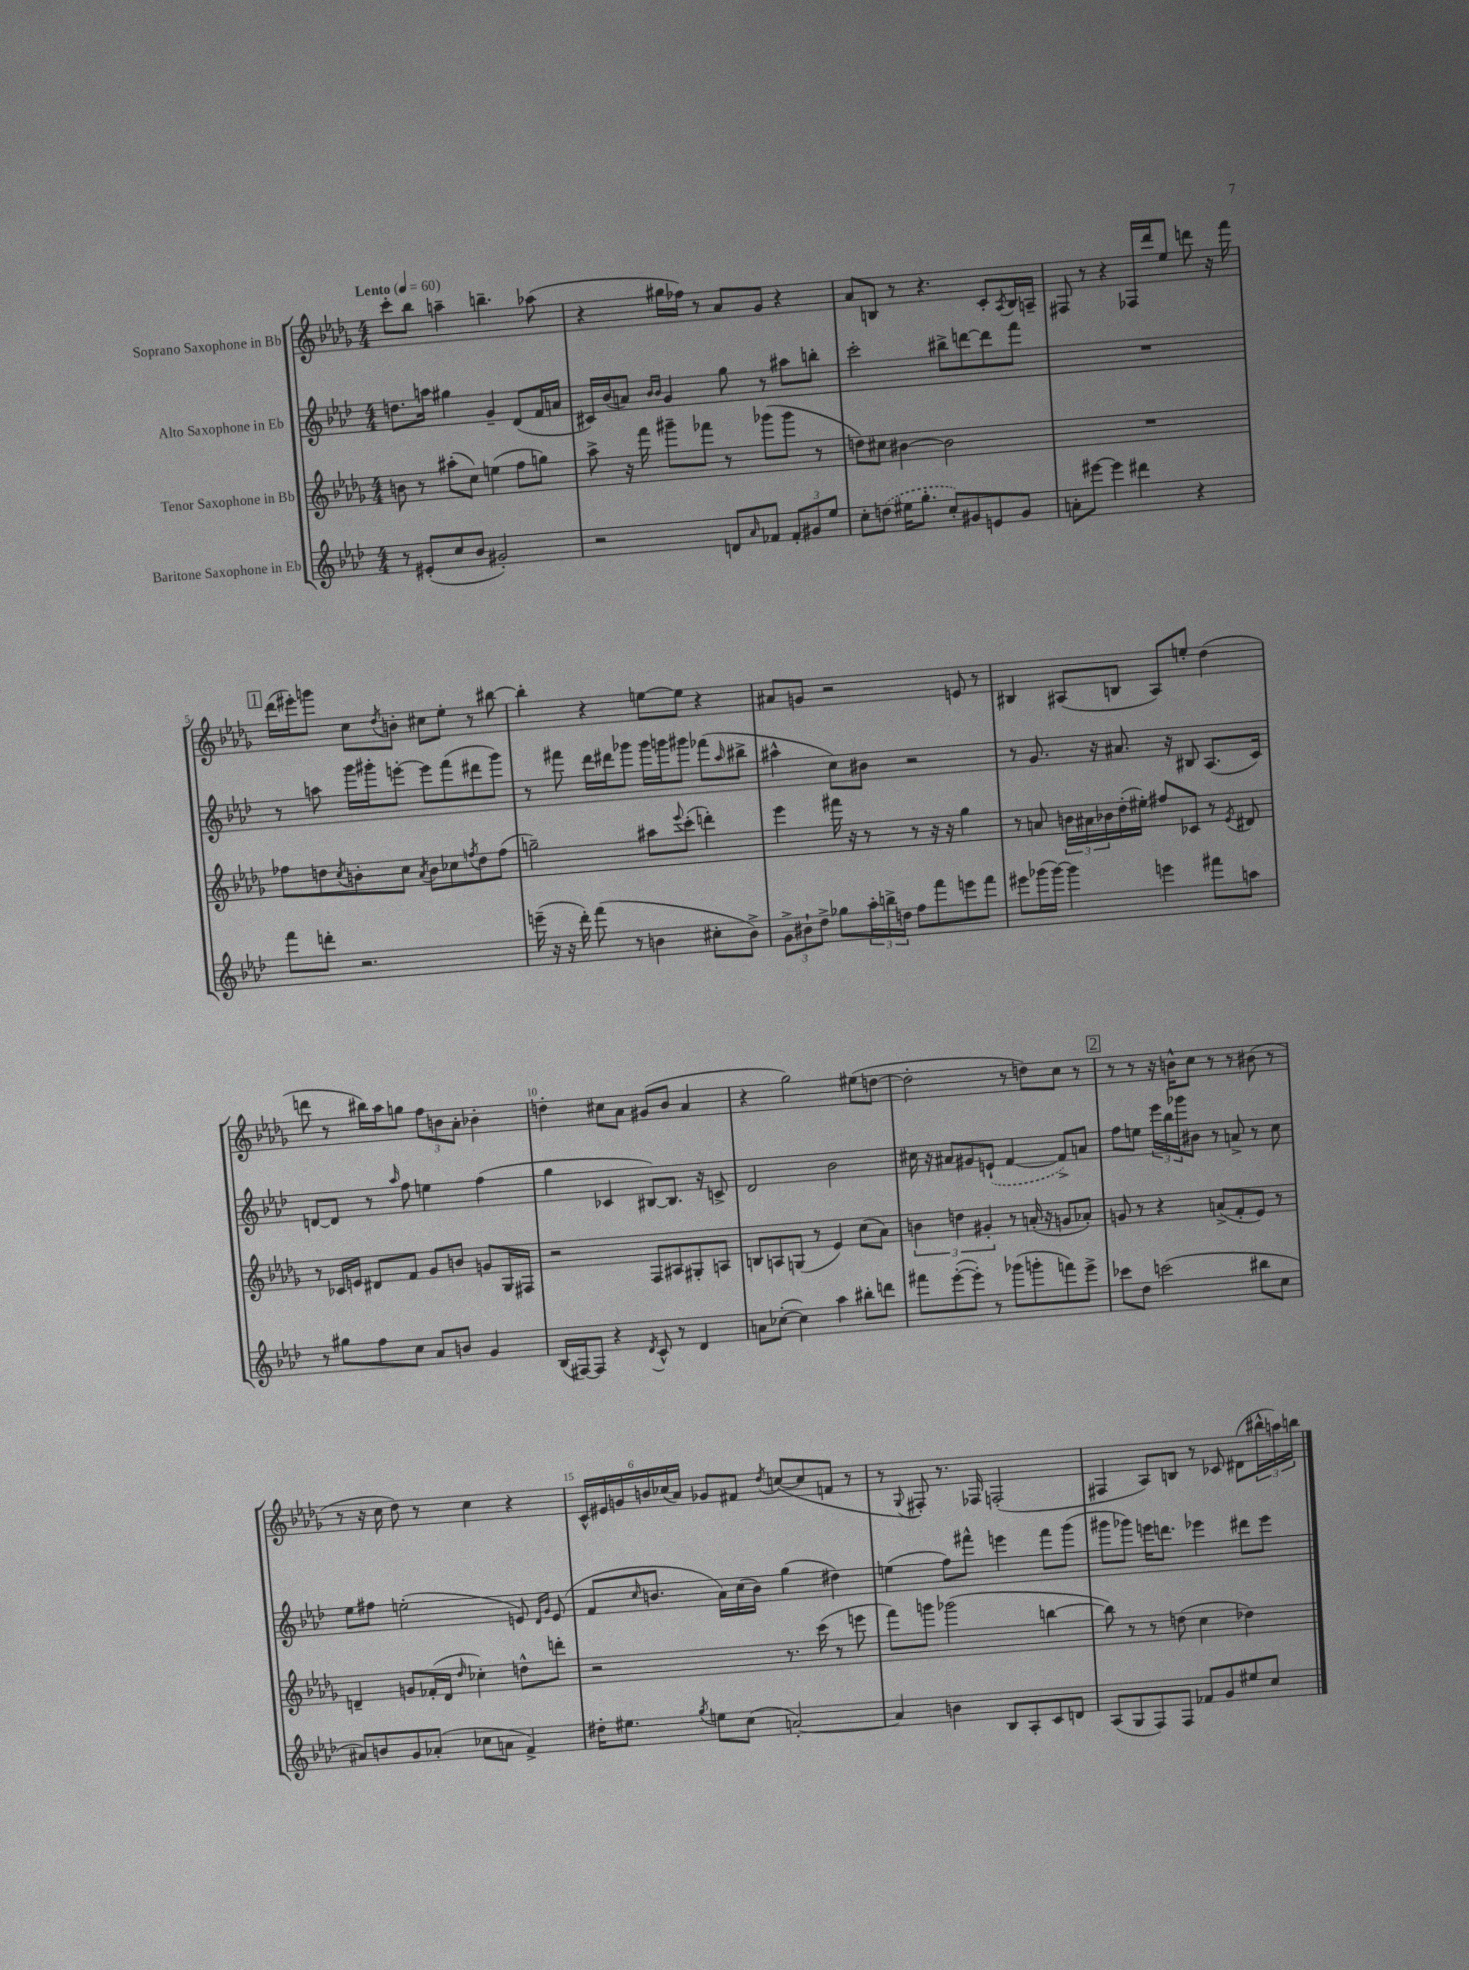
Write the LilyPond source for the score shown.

<<
\new StaffGroup <<
\new Staff = "s0" \with { instrumentName = "Soprano Saxophone in Bb" } {
    \clef treble \key des \major \numericTimeSignature \time 4/4 \tempo "Lento" 4 = 60
    c'''8-. bes''8 a''4-- b''4.-- aes''8( |
    r4 gis''16 fes''16) r8 aes'8 ges'8 r4 |
    aes'8 b8 r8 r4. c'8-. \acciaccatura { aes8 } b16 a16-- |
    fis8 r8 r4 fes16 des'''16 ees''8 d'''8 r16 f'''16 |
    \mark \markup { \box "1" } des'''16( eis'''16-.) g'''8 c''8 \acciaccatura { des''8 } b'8-. cis''8 ees''8-. r8 bis''8~ |
    bis''4-. r4 e''8~ e''8 r4 |
    ais'8 g'8 r2 e'8 r8 |
    bis4 ais8( b8 ais8) e''8-. des''4( |
    d'''8 r8 bis''16) aes''16 g''8 \tuplet 3/2 { f''8 b'8 aes'8-. } bes'4-. |
    d''4-. cis''8 aes'8 gis'8( bes'8 aes'4 |
    r4 ges''2) eis''8( d''8~ |
    d''2-. r8 d''8) c''8 r8 |
    \mark \markup { \box "2" } r8 r8 r16 b'16-^ c''8 r8 r8 bis'8( r8 |
    r8 r16 c''16 des''8) r8 c''4 r4 |
    \tuplet 6/4 { c'16-^ eis'16 g'16 b'16 ces''16( aes'16) } ges'8 fis'8 \acciaccatura { des''8 } c''8~( c''8 f'8 r8 |
    r8 \appoggiatura { ges8 } fis8-.) r8. fes16 f2-.( |
    fis4 aes8) b8 r8 ces'8 dis'8( \tuplet 3/2 { bis''16-^ a''16) b''16 } \bar "|." |
}
\new Staff = "s1" \with { instrumentName = "Alto Saxophone in Eb" } {
    \clef treble \key aes \major \numericTimeSignature \time 4/4
    d''8. a''16 gis''4 g'4-- des'8( f'16 a'16 |
    cis'16) bes'16( a'8) \grace { bes'16 bes'16 } g'4 g''8 r8 ais''8 b''8-. |
    c'''2-. bis''8-> d'''8~ d'''8 f'''8 |
    R1 |
    \mark \markup { \box "1" } r8 a''8 g'''16 gis'''16-. e'''8~-. e'''8 f'''8( dis'''8 gis'''8) |
    r8 fis'''8 des'''16 dis'''16 ges'''8 ges'''16 g'''16 gis'''8 fes'''8( \grace { aes''16 } bis''8-> |
    ais''4-^ c''8) bis'8 r2 |
    r8 g'8. r16 ais'8. r16 bis8 aes8.( c'16) |
    d'8~ d'8 r8 \grace { aes''16 } f''8 e''4 f''4( |
    g''4 ces'4 bis8~) bis8. r16 c'8-> |
    des'2 bes'2 |
    cis''16 r16 ais'8 gis'8 \once \slurDashed e'8-!( f'4~ f'8->) a'8 |
    \mark \markup { \box "2" } f''8 e''8 \tuplet 3/2 { ees'''16 bes''16 ges'''16 } bis'8 r8 a'8-> r8 c''8 |
    ees''8 fis''8 e''2-.( e'8) \grace { des'16 g'16 } e'8( |
    f'8 \grace { c''16 } b'8. aes'16) c''16( b'16) g''4( dis''4) |
    e''4( f''8) fis'''8-^ e'''4 fis'''8 g'''8( |
    gis'''8 ges'''8) e'''16 d'''8. ees'''4 dis'''8 ees'''8 \bar "|." |
}
\new Staff = "s2" \with { instrumentName = "Tenor Saxophone in Bb" } {
    \clef treble \key des \major \numericTimeSignature \time 4/4
    b'8 r8 ais''8-.( c''8) e''4( f''8 g''8) |
    aes''8-> r16 f'''16 gis'''8-- fes'''8 r8 ges'''8( ges'''8 r8 |
    d''8) cis''8 bis'4~ bis'2 |
    R1 |
    \mark \markup { \box "1" } fes''8 d''8 \acciaccatura { c''8 } b'8-. c''8 \acciaccatura { aes'8 } b'8 ces''8 \acciaccatura { f''8 } d''8 f''8( |
    g''2--) ais''8 \appoggiatura { ees'''8 } c'''8-.( d'''4-.) |
    ees'''4 fis'''16 r16 r8 r8 r16 r16 ges''4 |
    r8 a'8 \tuplet 3/2 { b'16 ais'16 bes'16 } des''16-.( eis''16-.) fis''8 ces'8 r8 \acciaccatura { ees'8 } dis'8 |
    r8 ces'16 e'16 dis'8 f'8 ges'8 b'8 g'8 ges16 fis16 |
    r2 f8 ais8 gis8-. a8 |
    b8 a8 g8( r8 ees'4) c''8( aes'8) |
    \tuplet 3/2 { b'4 d''4 gis'4-. } r8 a'16-.( r16 g'8 aes'8-.) |
    \mark \markup { \box "2" } g'8 r8 r4 a'8->( f'8-. ees'8) r8 |
    d'4-- g'8 fes'16-.( d'16 \grace { des''16 } ces''4-.) d''8-^ d'''8-. |
    r2 r8. c'''16( r8 e'''8 |
    f'''8) g'''8 ges'''2( b''4~ |
    b''8) r8 r8 d''8( c''4 des''4) \bar "|." |
}
\new Staff = "s3" \with { instrumentName = "Baritone Saxophone in Eb" } {
    \clef treble \key aes \major \numericTimeSignature \time 4/4
    r8 eis'8-.( c''8 bes'8 gis'2-.) |
    r2 d'8 \grace { aes'16 } fes'8 \tuplet 3/2 { fes'8-. gis'8 ees''8 } |
    c''8-. \once \slurDashed d''8( eis''16 g''8.-. c''8-.) gis'8 e'8 gis'8 |
    a'8-. eis'''8~ eis'''4 dis'''4 r4 |
    \mark \markup { \box "1" } f'''8 d'''8-. r2. |
    e'''16--( r16 r16 des'''16-.) f'''8( r8 b'4 cis''8-. b'8->) |
    \tuplet 3/2 { g'8-> bis'8-! des''8-> } ges''8 \tuplet 3/2 { aes''16-. b''16-> d''16 } f''8 f'''8 e'''8 f'''8 |
    eis'''8 ges'''16( ges'''16~) ges'''4 e'''4 fis'''8 a''8 |
    r8 gis''8 f''8 c''8 aes'8 b'8 g'4 |
    bes16( fis16~) fis8 r4 \acciaccatura { des'8 } c'8-^ r8 des'4 |
    a'8 ces''8~-.( ces''4) aes''4 bis''8-. d'''8 |
    fis'''8 ees'''8~-.( ees'''8-.) r8 ges'''8( g'''8-. f'''8) ees'''8-> |
    \mark \markup { \box "2" } ces'''8 des''8 c'''2( bis''8 c''8 |
    ais'8) b'8 g'8 aes'8-.( ces''8 a'8 f'4->) |
    dis''16-. eis''8. \acciaccatura { g''8 } e''8 c''8( a'2~-.) |
    a'4 b'4 bes8 aes8-. c'8 d'8 |
    aes8( g8 f8) f8 fes'8 g'8 eis''8 c''8 \bar "|." |
}
>>
>>
\layout { \context { \Score \override BarNumber.break-visibility = ##(#f #t #t) barNumberVisibility = #(every-nth-bar-number-visible 5) } }
